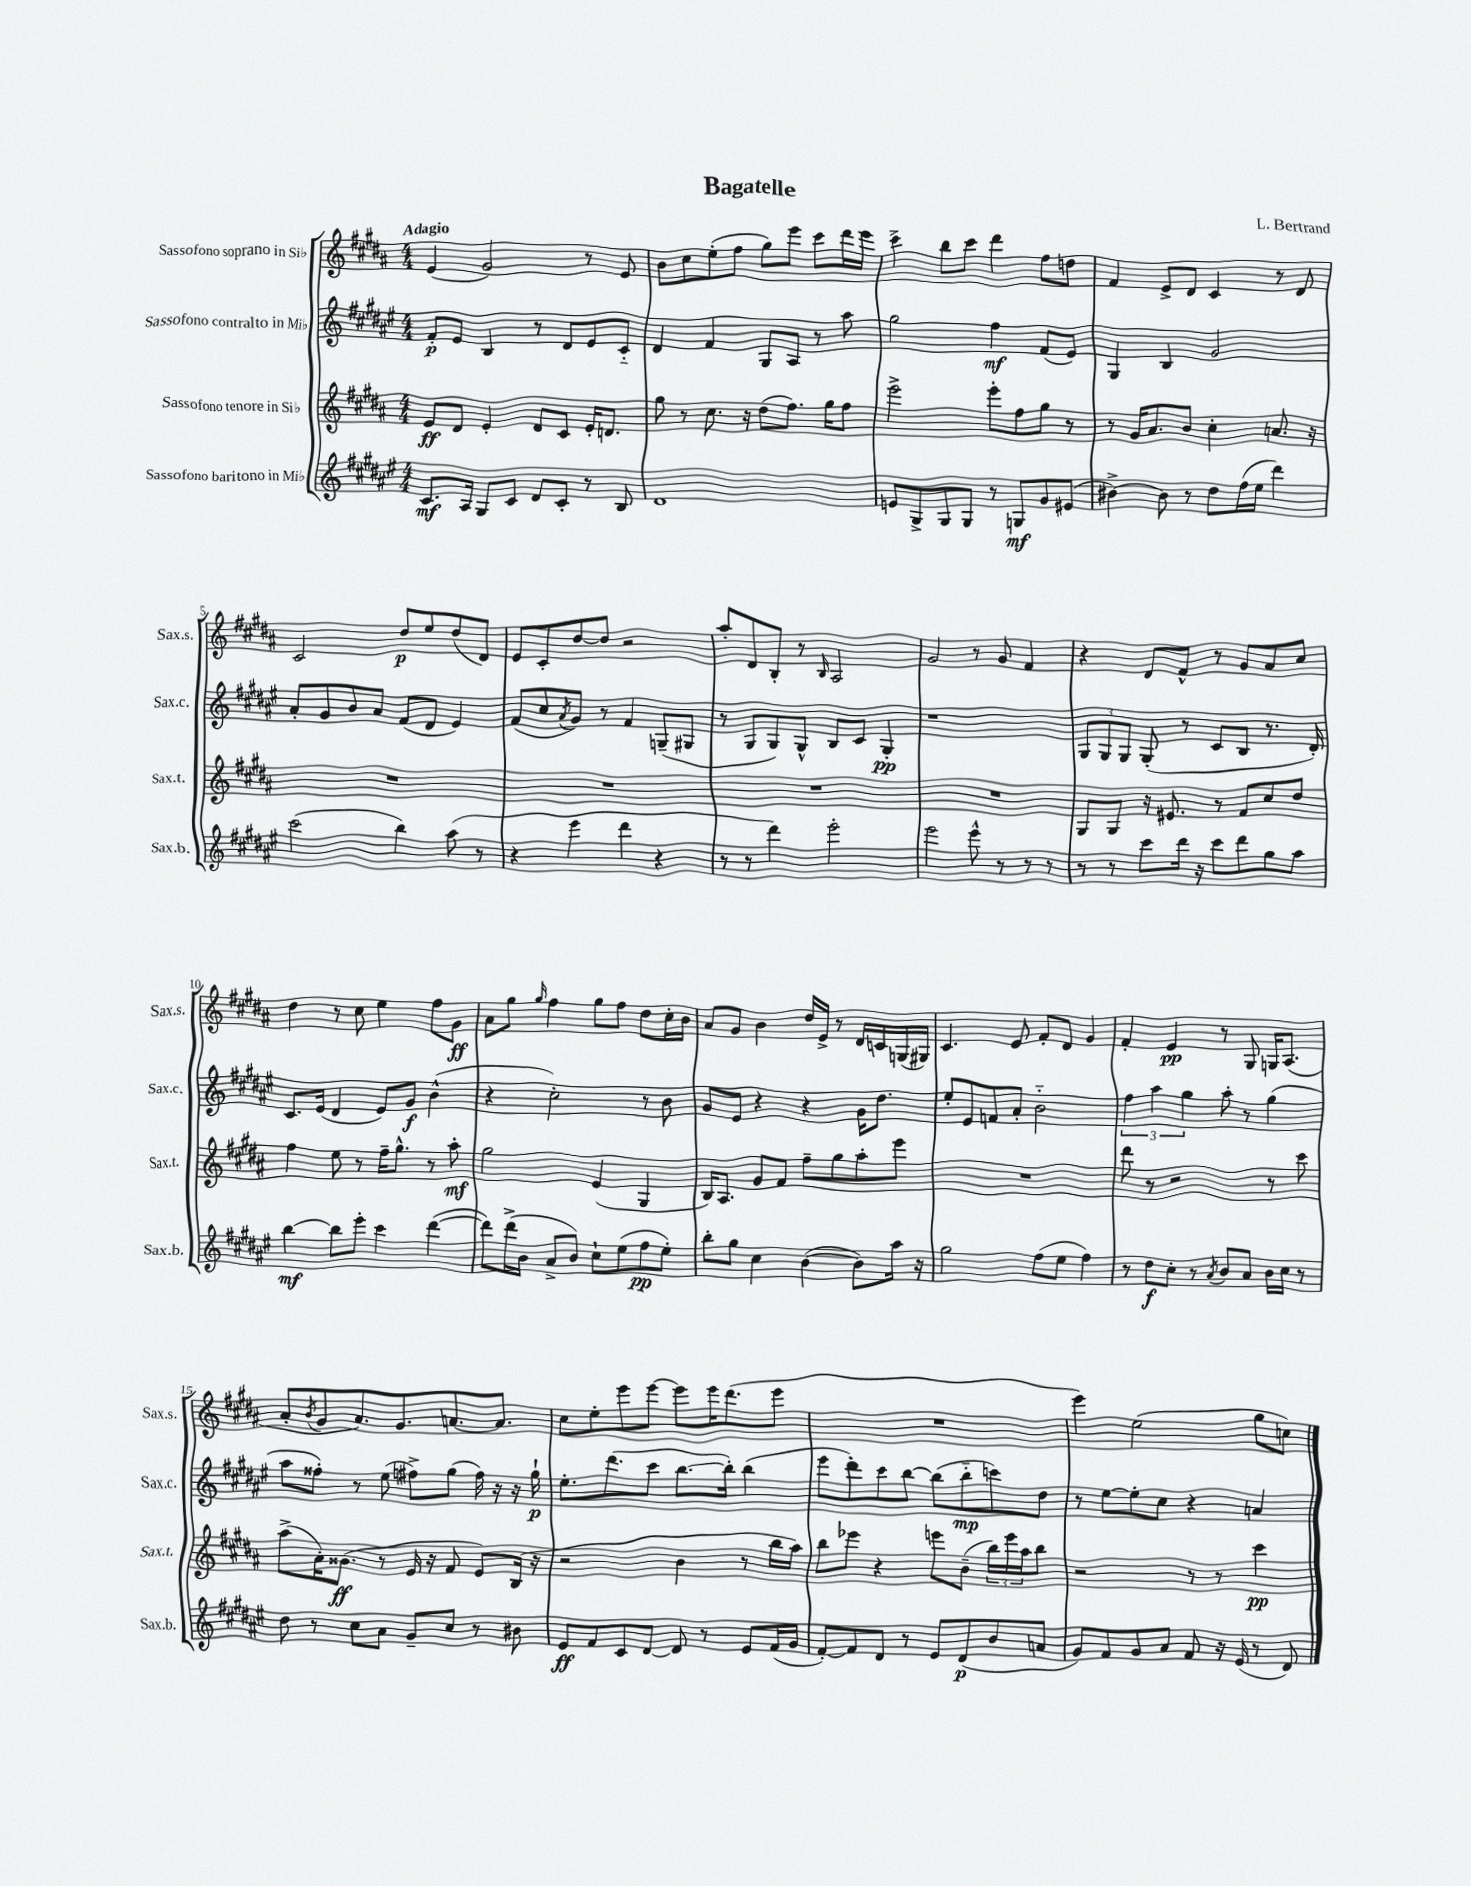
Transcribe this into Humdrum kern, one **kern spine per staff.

**kern	**dynam	**kern	**dynam	**kern	**dynam	**kern	**dynam
*part4	*part4	*part3	*part3	*part2	*part2	*part1	*part1
*staff4	*staff4	*staff3	*staff3	*staff2	*staff2	*staff1	*staff1
*I"Sassofono baritono in Mi♭	*	*I"Sassofono tenore in Si♭	*	*I"Sassofono contralto in Mi♭	*	*I"Sassofono soprano in Si♭	*
*I'Sax.b.	*	*I'Sax.t.	*	*I'Sax.c.	*	*I'Sax.s.	*
*clefG2	*	*clefG2	*	*clefG2	*	*clefG2	*
*k[f#c#g#d#a#e#]	*	*k[f#c#g#d#a#]	*	*k[f#c#g#d#a#e#]	*	*k[f#c#g#d#a#]	*
*M4/4	*	*M4/4	*	*M4/4	*	*M4/4	*
=1	=1	=1	=1	=1	=1	=1	=1
!	!	!	!	!	!	!LO:TX:a:B:t=Adagio	!
8.c#/L	mf	8e/L	ff	8f#'/L	p	(4e/	.
.	.	8d#/J	.	8e#/J	.	.	.
16A#/Jk	.	.	.	.	.	.	.
8G#/L	.	4e'/	.	4B/	.	2g#/)	.
8c#/J	.	.	.	.	.	.	.
8d#/L	.	8d#/L	.	8r	.	.	.
8c#'/J	.	8c#/J	.	8d#/L	.	.	.
8r	.	16e'/KL	.	8e#/	.	8r	.
.	.	8.dn/J	.	.	.	.	.
8B/	.	.	.	8c#/J	.	8e/	.
=2	=2	=2	=2	=2	=2	=2	=2
1d#	.	8gg#\	.	4d#/	.	8b\L	.
.	.	8r	.	.	.	8cc#\	.
.	.	8.cc#\	.	4f#/	.	(8ee'\	.
.	.	.	.	.	.	8ff#\J	.
.	.	16r	.	.	.	.	.
.	.	(8dd#\L	.	8G#/L	.	8gg#\L)	.
.	.	8.ff#\J)	.	8A#/J	.	8eee\J	.
.	.	.	.	8r	.	8ccc#\L	.
.	.	16gg#\KL	.	.	.	.	.
.	.	8ff#\J	.	8aa#\	.	16ddd#\L	.
.	.	.	.	.	.	16eee\JJ	.
=3	=3	=3	=3	=3	=3	=3	=3
8en/L	.	2eee^\	.	2gg#\	.	4ccc#^\	.
8G#^/	.	.	.	.	.	.	.
8G#/	.	.	.	.	.	8bb\L	.
8G#/J	.	.	.	.	.	8ccc#\J	.
8r	.	8eee'\L	.	4ff#\	mf	4ddd#\	.
8Gn/L	mf	8ff#\	.	.	.	.	.
8g#/	.	8gg#\J	.	(8f#/L	.	8ff#\L	.
(8e#X/J	.	8r	.	8e#/J)	.	8ddn\J	.
=4	=4	=4	=4	=4	=4	=4	=4
[4b#X^\)	.	8r	.	4G#/	.	4f#/	.
.	.	16g#/KL	.	.	.	.	.
.	.	8.a#/	.	.	.	.	.
8b#\]	.	.	.	4B/	.	8e^/L	.
8r	.	8b/J	.	.	.	8d#/J	.
8dd#\L	.	4cc#'\	.	2g#/	.	4c#/	.
(16ff#\L	.	.	.	.	.	.	.
16ee#\JJ	.	.	.	.	.	.	.
4ddd#\)	.	8.an/	.	.	.	8r	.
.	.	.	.	.	.	8d#/	.
.	.	16r	.	.	.	.	.
!!LO:LB:g=z
=5	=5	=5	=5	=5	=5	=5	=5
(2ccc#\	.	1r	.	8a#'/L	.	2c#/	.
.	.	.	.	8g#/	.	.	.
.	.	.	.	8b/	.	.	.
.	.	.	.	8a#/J	.	.	.
4bb\)	.	.	.	(8f#/L	.	8dd#/L	p
.	.	.	.	8d#/J	.	8ee/	.
(8aa#\	.	.	.	4e#/)	.	(8dd#/	.
8r	.	.	.	.	.	8d#/J)	.
=6	=6	=6	=6	=6	=6	=6	=6
4r	.	1r	.	(8f#/L	.	8e/L	.
.	.	.	.	8cc#/	.	8c#'/	.
.	.	.	.	8qa#/	.	.	.
4eee#\	.	.	.	8g#/J)	.	[8dd#/	.
.	.	.	.	8r	.	8dd#/J]	.
4ddd#\	.	.	.	4f#/	.	2r	.
4r	.	.	.	(8Gn~/L	.	.	.
.	.	.	.	8G#X/J	.	.	.
=7	=7	=7	=7	=7	=7	=7	=7
8r	.	1r	.	8r	.	8aa#'/L	.
8r	.	.	.	8G#/L	.	8d#/	.
4ddd#\)	.	.	.	8G#/)	.	8B'/J	.
.	.	.	.	8G#^^/J	.	8r	.
.	.	.	.	.	.	16qqB/	.
2eee#'\	.	.	.	8B/L	.	2A#/	.
.	.	.	.	8c#/J	.	.	.
.	.	.	.	4G#'/	pp	.	.
=8	=8	=8	=8	=8	=8	=8	=8
2eee#\	.	1r	.	1r	.	2g#/	.
8eee#^^\	.	.	.	.	.	8r	.
8r	.	.	.	.	.	8g#/	.
8r	.	.	.	.	.	4f#/	.
8r	.	.	.	.	.	.	.
=9	=9	=9	=9	=9	=9	=9	=9
8r	.	8G#/L	.	12G#/L	.	4r	.
.	.	.	.	12G#/	.	.	.
8r	.	8G#/J	.	.	.	.	.
.	.	.	.	12G#/J	.	.	.
8ccc#\L	.	16r	.	(8G#'/	.	8d#/L	.
.	.	8.e#X/	.	.	.	.	.
16ddd#\Jk	.	.	.	8r	.	8f#^^/J	.
16r	.	.	.	.	.	.	.
8ccc#\L	.	8r	.	8c#/L	.	8r	.
8ddd#\	.	8f#/L	.	8B/J	.	8g#/L	.
8gg#\	.	8cc#/	.	8.r	.	8a#/	.
8aa#\J	.	8dd#/J	.	.	.	8cc#/J	.
.	.	.	.	16d#'/)	.	.	.
!!LO:LB:g=z
=10	=10	=10	=10	=10	=10	=10	=10
[4bb\	mf	4ff#\	.	8.c#/L	.	4dd#\	.
.	.	.	.	(16e#/Jk	.	.	.
8bb\L]	.	8ee\	.	4d#/	.	8r	.
8eee#'\J	.	8r	.	.	.	8cc#\	.
4ccc#\	.	16ff#~\KL	.	8e#/L)	.	4ee\	.
.	.	8.gg#^^\J	.	.	.	.	.
.	.	.	.	8g#/J	f	.	.
([4ddd#\	.	8r	.	(4b^^\	.	8ff#\L	.
.	.	8aa#'\	mf	.	.	8g#\J	ff
=11	=11	=11	=11	=11	=11	=11	=11
8ddd#\L])	.	2gg#\	.	4r	.	8a#\L	.
(16ddd#^\L	.	.	.	.	.	8gg#\J	.
16b\JJ	.	.	.	.	.	.	.
.	.	.	.	.	.	16qqgg#/	.
8a#^/L	.	.	.	2cc#'\)	.	4ff#\	.
8b/J)	.	.	.	.	.	.	.
8cc#`\L	.	(4e/	.	.	.	8gg#\L	.
(8ee#\	.	.	.	.	.	8ff#\J	.
8ff#\	pp	4G#/	.	8r	.	8dd#\L	.
8ee#'\J)	.	.	.	8b\	.	16cc#'\L	.
.	.	.	.	.	.	16b\JJ	.
=12	=12	=12	=12	=12	=12	=12	=12
8bb'\L	.	16B/KL)	.	8g#/L	.	8a#/L	.
.	.	8.A#/J	.	.	.	.	.
8gg#\J	.	.	.	8e#/J	.	8g#/J	.
4cc#\	.	8g#/L	.	4r	.	4b\	.
.	.	8f#/J	.	.	.	.	.
([4b\	.	8ff#~\L	.	4r	.	16dd#/LL	.
.	.	.	.	.	.	16e^/JJ	.
.	.	8gg#\	.	.	.	8r	.
8b\L])	.	8aa#'\	.	16g#\KL	.	16d#/LL	.
.	.	.	.	8.dd#\J	.	16cn/	.
16aa#\Jk	.	8eee\J	.	.	.	(16Gn/	.
16r	.	.	.	.	.	16G#X/JJ)	.
=13	=13	=13	=13	=13	=13	=13	=13
2gg#\	.	1r	.	8ee#'/L	.	4.c#/	.
.	.	.	.	8e#/	.	.	.
.	.	.	.	8fn/	.	.	.
.	.	.	.	8a#'/J	.	8e/	.
(8ff#\L	.	.	.	2b\	.	8f#'/L	.
8ee#\J	.	.	.	.	.	8d#/J	.
4ff#\)	.	.	.	.	.	4g#/	.
=14	=14	=14	=14	=14	=14	=14	=14
8r	.	8ddd#\	.	6ff#\	.	4f#'/	.
8dd#\L	f	8r	.	.	.	.	.
.	.	.	.	6aa#\	.	.	.
8cc#'\J	.	2r	.	.	.	4e/	pp
.	.	.	.	6gg#\	.	.	.
8r	.	.	.	.	.	.	.
8qa#/	.	.	.	.	.	.	.
8b/L	.	.	.	8aa#'\	.	8r	.
8a#/J	.	.	.	8r	.	8G#/	.
16b\LL	.	8r	.	(4gg#\	.	16Gn/KL	.
16cc#\JJ	.	.	.	.	.	(8.A#/J	.
8r	.	8ccc#\	.	.	.	.	.
!!LO:LB:g=z
=15	=15	=15	=15	=15	=15	=15	=15
8dd#\	.	(8aa#^\L	.	8aa#\L	.	8a#'/L	.
.	.	.	.	.	.	8qb/	.
8r	.	16a#'\K)	.	8ff##X'\J)	.	8g#/	.
.	.	(8.g##X\J	ff	.	.	.	.
8cc#\L	.	.	.	8r	.	8.a#/)	.
8a#\J	.	8r	.	(8ee#\	.	.	.
.	.	.	.	.	.	8.g#/	.
8g#~/L	.	16e/	.	8ff#X^\L)	.	.	.
.	.	16r	.	.	.	.	.
8cc#/J	.	8f#/	.	(8gg#\J	.	[8.an/	.
8r	.	8e/L)	.	16ff#\)	.	.	.
.	.	.	.	16r	.	8.a/J]	.
8b#X\	.	(16B/Jk	.	16r	.	.	.
.	.	16r	.	16gg#`\	p	.	.
=16	=16	=16	=16	=16	=16	=16	=16
8e#/L	ff	2r	.	8.ee#'\L	.	8cc#\L	.
8f#/	.	.	.	.	.	8ee'\	.
.	.	.	.	(8.ddd#\	.	.	.
8c#/	.	.	.	.	.	8eee\	.
[8d#/J	.	.	.	8ccc#\J	.	[8eee\J	.
8d#/]	.	4b\	.	[8.bb\L	.	8eee\L]	.
8r	.	.	.	.	.	16eee\K	.
.	.	.	.	16bb'\Jk])	.	(8.ddd#\	.
8e#/L	.	8r	.	(4bb\	.	.	.
(16f#/L	.	16bb\LL	.	.	.	8eee\J	.
16g#/JJ	.	16aa#\JJ)	.	.	.	.	.
=17	=17	=17	=17	=17	=17	=17	=17
[8f#'/L)	.	8bb\L	.	8eee#\L	.	1r	.
8f#/]	.	8eee-X\J	.	8ddd#'\)	.	.	.
8d#/J	.	4r	.	8ccc#\	.	.	.
8r	.	.	.	[8bb\J	.	.	.
8e#/L	.	8eeen\L	.	(8bb\L]	.	.	.
(8d#/	p	(8b~\J	.	8bb\	mp	.	.
8b/	.	24bb\LL)	.	8cccn\)	.	.	.
.	.	24eee\	.	.	.	.	.
.	.	24aa#\J	.	.	.	.	.
8an/J	.	8bb\J	.	8dd#\J	.	.	.
=18	=18	=18	=18	=18	=18	=18	=18
8g#/L)	.	2r	.	8r	.	4eee\)	.
8f#/	.	.	.	[8ee#\L	.	.	.
8g#/	.	.	.	8ee#'\]	.	(2ee\	.
8a#/J	.	.	.	8cc#\J	.	.	.
8f#/	.	8r	.	4r	.	.	.
16r	.	8r	.	.	.	.	.
(16e#/	.	.	.	.	.	.	.
8r	.	4ccc#\	pp	4an/	.	8gg#\L	.
8d#/)	.	.	.	.	.	8ccn\J)	.
==	==	==	==	==	==	==	==
*-	*-	*-	*-	*-	*-	*-	*-
